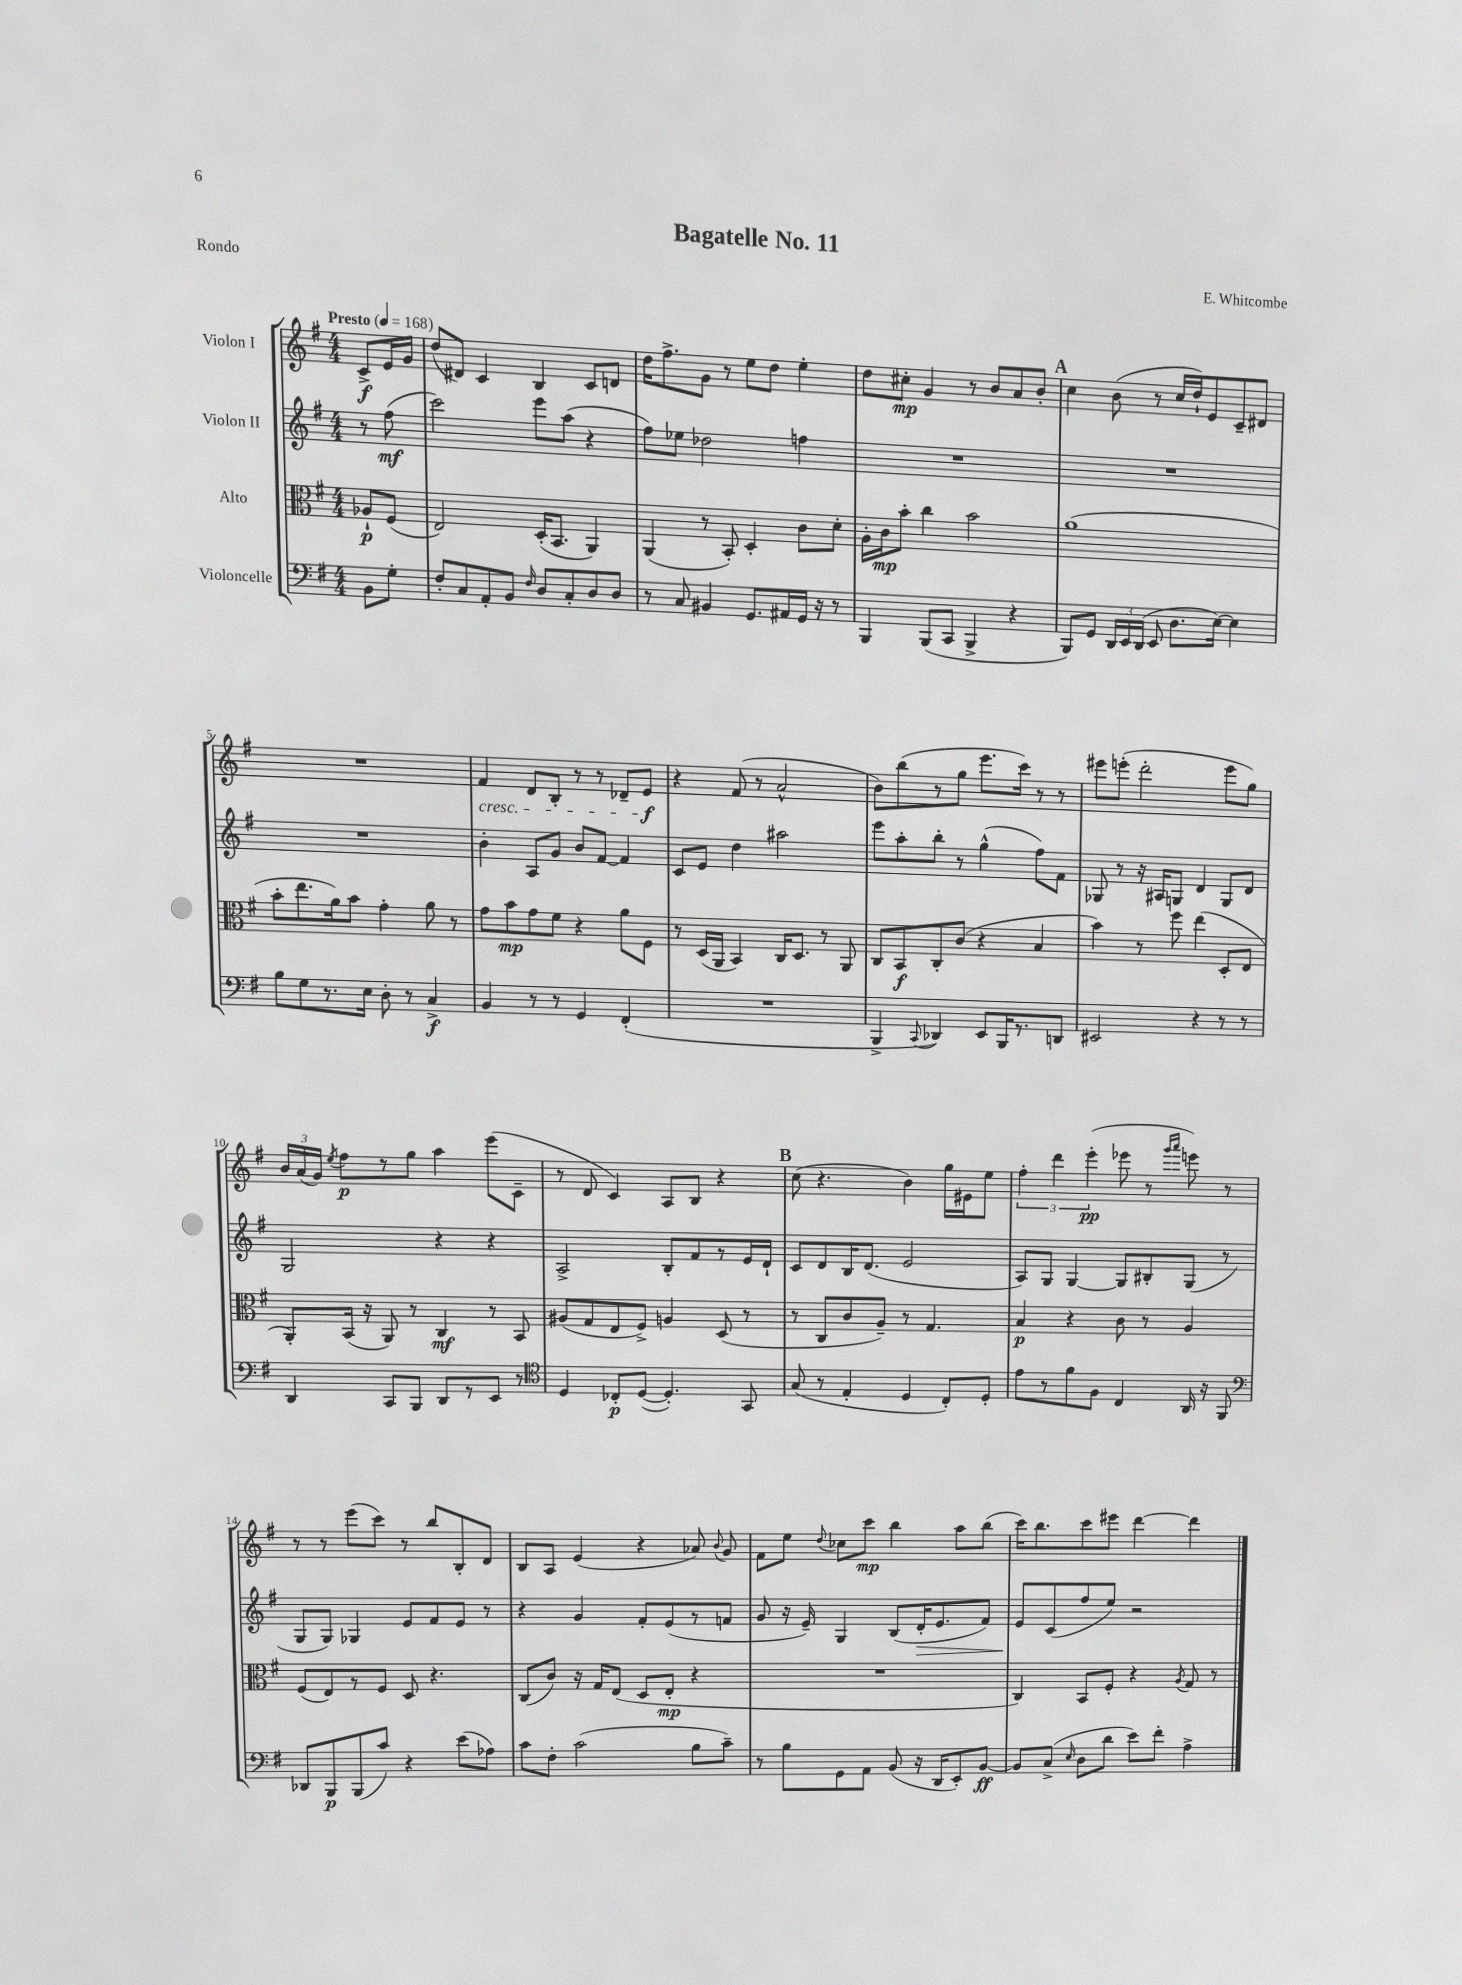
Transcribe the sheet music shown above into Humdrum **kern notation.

**kern	**kern	**kern	**kern
*staff4	*staff3	*staff2	*staff1
*clefF4	*clefC3	*clefG2	*clefG2
*k[f#]	*k[f#]	*k[f#]	*k[f#]
*M4/4	*M4/4	*M4/4	*M4/4
*MM168	*MM168	*MM168	*MM168
8BB	8A-`	8r	8c^
8G'	(8F#	(8ff#	16e
.	.	.	16g
=	=	=	=
8F#'	2E)	2ccc)	(8dd
8C	.	.	8d#)
8AA'	.	.	4c
8BB	.	.	.
16qqF#	.	.	.
8D	(16D'	8eee	4B
.	8.BB	.	.
8C'	.	(8aa	.
8D	4AA)	4r	8c
8D	.	.	8d
=	=	=	=
8r	(4AA	8ff#)	16dd
.	.	.	8.ff#^
8C	.	8ee-	.
4BB#	8r	2dd-	8g
.	8BB')	.	8r
8.GG	4D'	.	8ee
.	.	.	8dd
16AA#	.	.	.
16GG	8c	4ff	4ee'
16r	.	.	.
8r	8d'	.	.
=	=	=	=
4BBB	16A'	1r	8dd
.	16c	.	.
.	8b'	.	8cc#'
(8BBB	4cc	.	4g
8CC	.	.	.
4BBB^	2b	.	8r
.	.	.	8b
4r	.	.	8a
.	.	.	8b'
=	=	=	=
8BBB)	(1a	1r	4cc
8GG	.	.	.
24DD	.	.	(8b
24EE	.	.	.
(24DD	.	.	.
8EE	.	.	8r
8.D	.	.	16cc
.	.	.	16dd`)
.	.	.	8e
[16E)	.	.	.
4E]	.	.	8c~
.	.	.	8d#
=	=	=	=
8B	8b'	1r	1r
8G	8.ee	.	.
8.r	.	.	.
.	16a)	.	.
.	8b	.	.
16E	.	.	.
8D'	4g'	.	.
8r	.	.	.
4C^	8a	.	.
.	8r	.	.
=	=	=	=
4BB	8g	4b'	4f#
.	8b	.	.
8r	8g	8A	8d
8r	8f#	8g	8B'
4GG	4r	8b	8r
.	.	[8f#	8r
(4FF#'	8a	4f#]	8d-~
.	8F#	.	8e
=	=	=	=
1r	8r	8c	4r
.	(16D	8e	.
.	16AA	.	.
.	4BB)	4dd	(8f#
.	.	.	8r
.	16C	2aa#	2a^^
.	8.D	.	.
.	8r	.	.
.	8AA	.	.
=	=	=	=
4BBB^	8C	8eee	8b)
.	8BB	8aa'	(8bb
8qqCC	.	.	.
4DD-)	8C'	8bb'	8r
.	(8c	8r	8gg
8EE	4r	(4gg^^	8.eee
16BBB	.	.	.
8.r	.	.	16ccc)
.	4B	8ff#)	8r
8DD	.	8f#	8r
=	=	=	=
2EE#	4b)	8G-	8eee#
.	.	8r	(8eee'
.	8r	16r	2ddd'
.	.	16A#	.
.	8ff#	8G	.
4r	(4ee	4d	.
8r	8D'	8G	8eee
8r	8E	8d	8gg)
=	=	=	=
4DD	8AA')	2G	24b
.	.	.	(24a
.	.	.	24g)
.	.	.	8qee
.	(16BB	.	8ff#
.	16r	.	.
8CC	8AA)	.	8r
8BBB	8r	.	8gg
8DD	4C	4r	4aa
8r	.	.	.
8EE	8r	4r	(8eee
8r	8BB	.	8c~
=	=	=	=
*clefC4	*	*	*
4D	(8A#	2A^	8r
.	8G	.	8d
8C-'	8E	.	4c)
([8D	8F#^)	.	.
4.D'])	4A	8B'	8A
.	.	8f#	8B
.	(8D	8r	4r
8GG	8r	16e	.
.	.	16d`	.
=	=	=	=
(8G	8r	8c	(8cc
8r	8C	8d	4.r
4E'	8c	16B	.
.	.	(8.d	.
.	8A~)	.	.
4D	8r	2e	4b)
.	4.G	.	.
8C')	.	.	16gg
.	.	.	16e#
8D'	.	.	8ee
=	=	=	=
8e	4B	8A)	6ff#'
8r	.	8G	.
.	.	.	6ddd
8f#	4r	[4G	.
.	.	.	(6eee'
8F#	.	.	.
4C	8c	8G]	8eee-
.	8r	8B#'	8r
.	.	.	16qqggg
.	.	.	16qqaaa
16AA	4A	(8G	8eee)
16r	.	.	.
8FF#	.	8r	8r
=	=	=	=
*clefF4	*	*	*
8DD-	(8F#	8G	8r
8BBB	8E)	8G)	8r
(8BBB	8r	4G-	(8eee
8c)	8F#	.	8ccc)
4r	8D	8e	8r
.	4.r	8f#	8bb
(8e	.	8e	8B'
8A-)	.	8r	8d
=	=	=	=
8c	(8C	4r	8B
8F#'	8c)	.	8A
(2c	16r	4g	(4e
.	16G	.	.
.	(8E	.	.
.	8D	8f#'	4r
.	8E'	(8e	.
8B	4r	8r	8a-)
.	.	.	8qqb
8c~)	.	8f	8g
=	=	=	=
8r	1r	8g	8f#
8B	.	16r	8ee
.	.	16e~)	.
.	.	.	8qqdd
8GG	.	4G	8cc-
8AA	.	.	8ccc
(8BB	.	(8B	4bb
16r	.	16d'	.
16DD	.	8.e	.
8EE')	.	.	8aa
[8BB	.	8f#)	(8bb
=	=	=	=
8BB]	4C)	8e	16ccc)
.	.	.	8.bb
(8C^	.	(8c	.
16qqE	.	.	.
8D	8BB	8ff#	8ccc
8d	8F#'	8ee)	8eee#
8e)	4r	2r	[4ddd
8f#'	.	.	.
.	8qA	.	.
4A^	8G	.	4ddd]
.	8r	.	.
==	==	==	==
*-	*-	*-	*-
